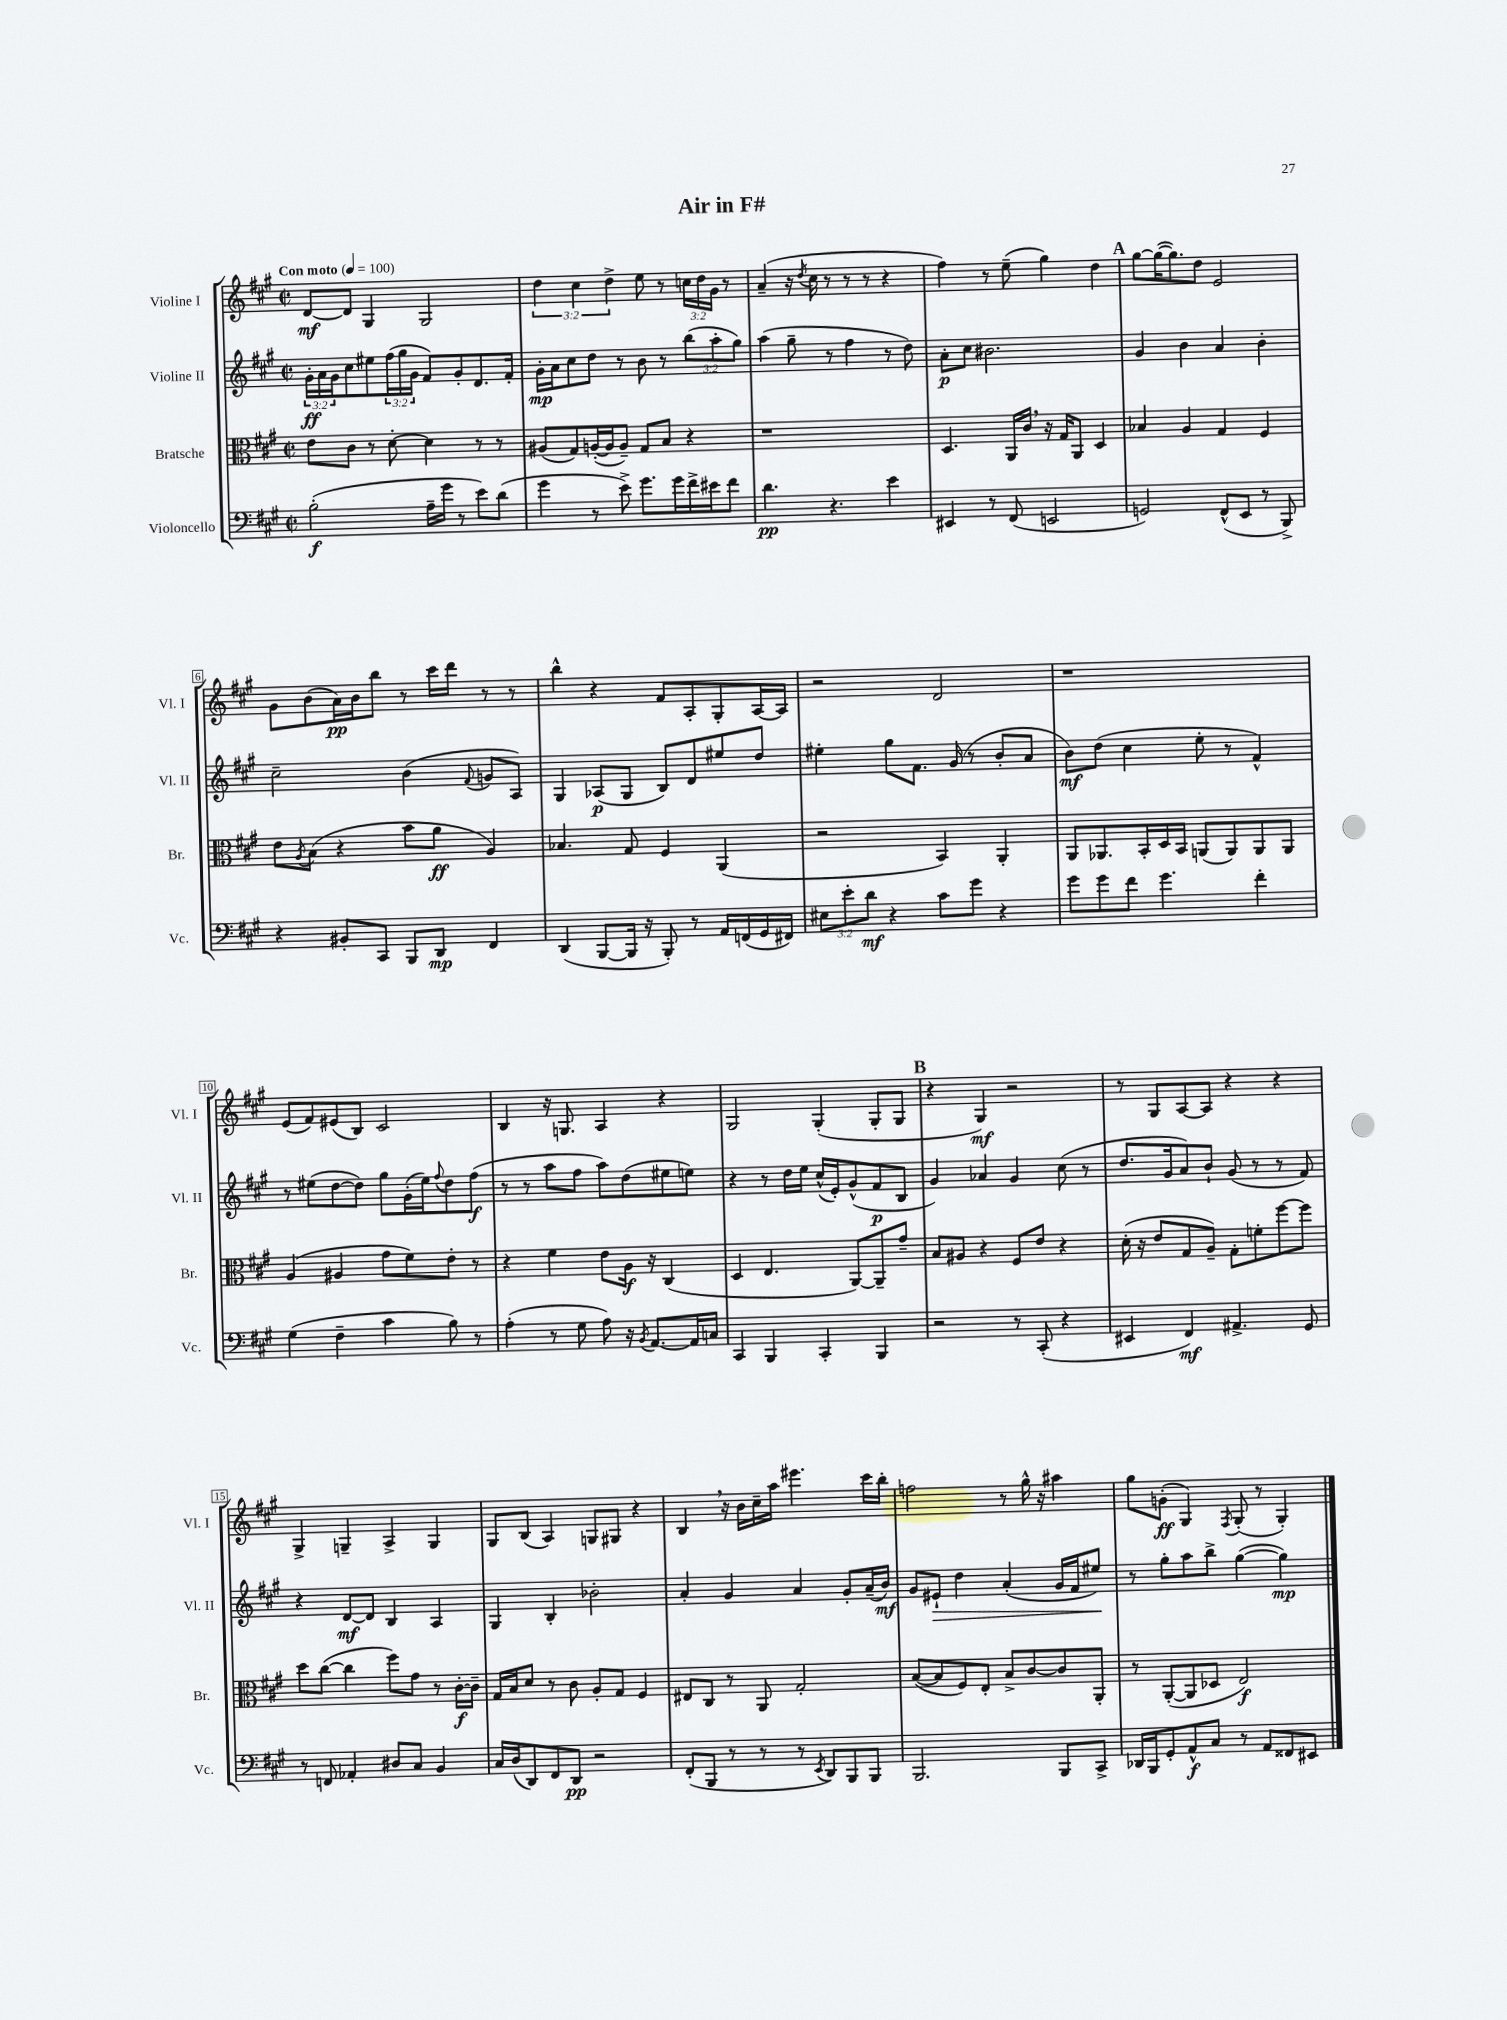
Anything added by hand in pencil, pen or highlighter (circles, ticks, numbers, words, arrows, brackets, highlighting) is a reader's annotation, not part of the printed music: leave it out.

**kern	**kern	**kern	**kern
*staff4	*staff3	*staff2	*staff1
*clefF4	*clefC3	*clefG2	*clefG2
*k[f#c#g#]	*k[f#c#g#]	*k[f#c#g#]	*k[f#c#g#]
*M2/2	*M2/2	*M2/2	*M2/2
*met(c|)	*met(c|)	*met(c|)	*met(c|)
*MM100	*MM100	*MM100	*MM100
(2B'	8e	24g#'	[8d
.	.	24a	.
.	.	24g#	.
.	8c#	8cc#	8d]
.	8r	8ee#	4G#
.	[8d'	(24ff#	.
.	.	24gg#	.
.	.	24g#	.
16A~	4d]	8f#)	2G#
16g#	.	.	.
8r	.	8g#'	.
8e)	8r	8.d	.
(8d	8r	.	.
.	.	16f#'	.
=	=	=	=
4g#	(8A#	16g#'	6dd
.	.	16a	.
.	8G#)	8cc#	.
.	.	.	6cc#
8r	([16A'	8dd	.
.	16A]	.	.
.	.	.	6dd^
8e^)	8A~)	8r	.
8.g#	8G#	8b	8ee
.	8B	8r	8r
16g#	.	.	.
16f#^	4r	(12bb	24cc
.	.	.	24dd
16e#	.	.	.
.	.	12aa'	24g#
8f#	.	.	8r
.	.	12gg#)	.
=	=	=	=
4.d	1r	(4aa	(4a~
.	.	8gg#~	16r
.	.	.	8qdd
.	.	.	16cc#
4.r	.	8r	8r
.	.	4ff#	8r
.	.	.	8r
4e	.	8r	4r
.	.	8dd)	.
=	=	=	=
4EE#	4.D	8a'	4ff#)
.	.	8cc#	.
8r	.	2.b#	8r
(8FF#	16AA	.	(8ee~
.	16c#	.	.
2EE	16r	.	4gg#)
.	16G#	.	.
.	8AA	.	.
.	4D	.	4dd
=	=	=	=
2GG)	4B-	4g#	[8gg#
.	.	.	(16gg#_
.	.	.	8.gg#])
.	4A	4b	.
.	.	.	8dd
(8FF#^^	4G#	4a	2e
8EE	.	.	.
8r	4F#	4b'	.
8BBB^)	.	.	.
=	=	=	=
4r	8e	2cc#~	8g#
.	8qA	.	.
.	(8B	.	(8b
8BB#'	4r	.	16a)
.	.	.	16b
8CC#	.	.	8bb
8BBB	8b	(4b	8r
8DD	8a	.	16ccc#
.	.	.	16ddd
.	.	8qqf#	.
4FF#	4A)	8g	8r
.	.	8A)	8r
=	=	=	=
(4DD	4.B-	4G#	4bb^^
[8BBB	.	(8A-	4r
16BBB]	8G#	8G#	.
16r	.	.	.
8BBB')	4F#	8B)	8f#
8r	.	8d	8A'
16AA	(4AA	8ee#	8G#'
(16FF	.	.	.
16GG#	.	8dd	[16A
16FF#)	.	.	16A]
=	=	=	=
12E#	2r	4ee#'	2r
12e'	.	.	.
12d	.	.	.
4r	.	8gg#	.
.	.	8.f#	.
8c#	4BB)	.	2d
.	.	(16g#	.
8g#	.	8r	.
4r	4AA'	8b'	.
.	.	8a	.
=	=	=	=
8g#	8AA	8b)	1r
8g#	8.AA-	(8dd	.
8f#	.	4cc#	.
.	16BB'	.	.
4.g#	16D	.	.
.	16BB	.	.
.	(8AA	8ee'	.
.	8AA)	8r	.
4f#'	8AA	4f#^^)	.
.	8AA	.	.
=	=	=	=
(4G#	(4A	8r	(8e
.	.	(8ee#	8f#)
4F#~	4A#	[8dd	(8e#
.	.	8dd])	8B)
4c#	8g#	8gg#	2c#
.	8f#)	(16g#'	.
.	.	16ee#)	.
.	.	8qqff#	.
8B)	8e'	8dd	.
8r	8r	(8ff#	.
=	=	=	=
(4A'	4r	8r	4B
.	.	8r	.
8r	4f#	8aa	16r
.	.	.	8.G
8G#	.	8ff#	.
8A)	8e	8aa)	4A
16r	16A	(8dd	.
8qBB	.	.	.
[8.AA	16r	.	.
.	(4C#	8ee#	4r
16AA]	.	8ee)	.
16C	.	.	.
=	=	=	=
4CC#	4D	4r	2G#
4BBB	4.E	8r	.
.	.	16dd	.
.	.	16ee	.
4CC#'	.	(16cc#^^	(4G#'
.	.	16e')	.
.	[8AA)	(8g#^^	.
4BBB	8AA~]	8f#	8G#'
.	8g#~	8B	8G#
=	=	=	=
2r	8B	4g#)	4r
.	8A#	.	.
.	4r	4a-	4G#)
8r	8F#	4g#	2r
(8CC#'	8e	.	.
4r	4r	(8cc#	.
.	.	8r	.
=	=	=	=
4EE#	(16d'	8.dd	8r
.	16r	.	.
.	8e	.	8G#
.	.	16g#	.
4FF#)	8G#	8a)	[8A
.	8A~)	8b`	8A]
4.AA#^	8G#'	(8g#	4r
.	8f'	8r	.
.	[8ff#	8r	4r
8GG#	8ff#]	8f#)	.
=	=	=	=
8r	8dd	4r	4G#^
8FF	([8cc#	.	.
4AA-'	4cc#]	[8d	4G~
.	.	8d]	.
8D#	8ff#)	4B	4A^
8C#	8g#	.	.
4BB	8r	4A	4G
.	[16c#'	.	.
.	16c#~]	.	.
=	=	=	=
16C#	16G#	4G#	8G#
(16D	16B	.	.
8DD)	8d	.	(8B
8FF#	8r	4B'	4A)
8DD	8c#	.	.
2r	8A'	2b-'	8G
.	8G#	.	8G#
.	4F#	.	4r
=	=	=	=
(8FF#'	8E#	4a'	4B
8BBB	8C#	.	.
8r	8r	4g#	16r
.	.	.	16b
8r	8AA	.	16cc#~
.	.	.	16aa
8r	2G#'	4a	4.eee#
8qEE	.	.	.
8DD)	.	.	.
8BBB	.	8g#'	.
8BBB	.	(16a~	16ccc#
.	.	16b)	16bb'
=	=	=	=
2.BBB	([8B	8g#	2ff
.	8B]	8e#`	.
.	8F#)	4dd	.
.	8E'	.	.
.	8B^	(4a'	8r
.	[8c#	.	16gg#^^
.	.	.	16r
8BBB	8c#]	16g#	4aa#
.	.	16f#	.
8CC#^	8AA'	8ee#)	.
=	=	=	=
16DD-	8r	8r	8gg#
16BBB	.	.	.
8GG#'	([8AA'	8gg#'	(8g'
8AA^^	8AA]	8aa	4G#)
8C#	8D-	8bb^	.
.	.	.	8qF#
8r	2E)	([4gg#	(8G#'
8AA	.	.	8r
8FF##	.	4gg#])	4G#')
8EE#	.	.	.
==	==	==	==
*-	*-	*-	*-
